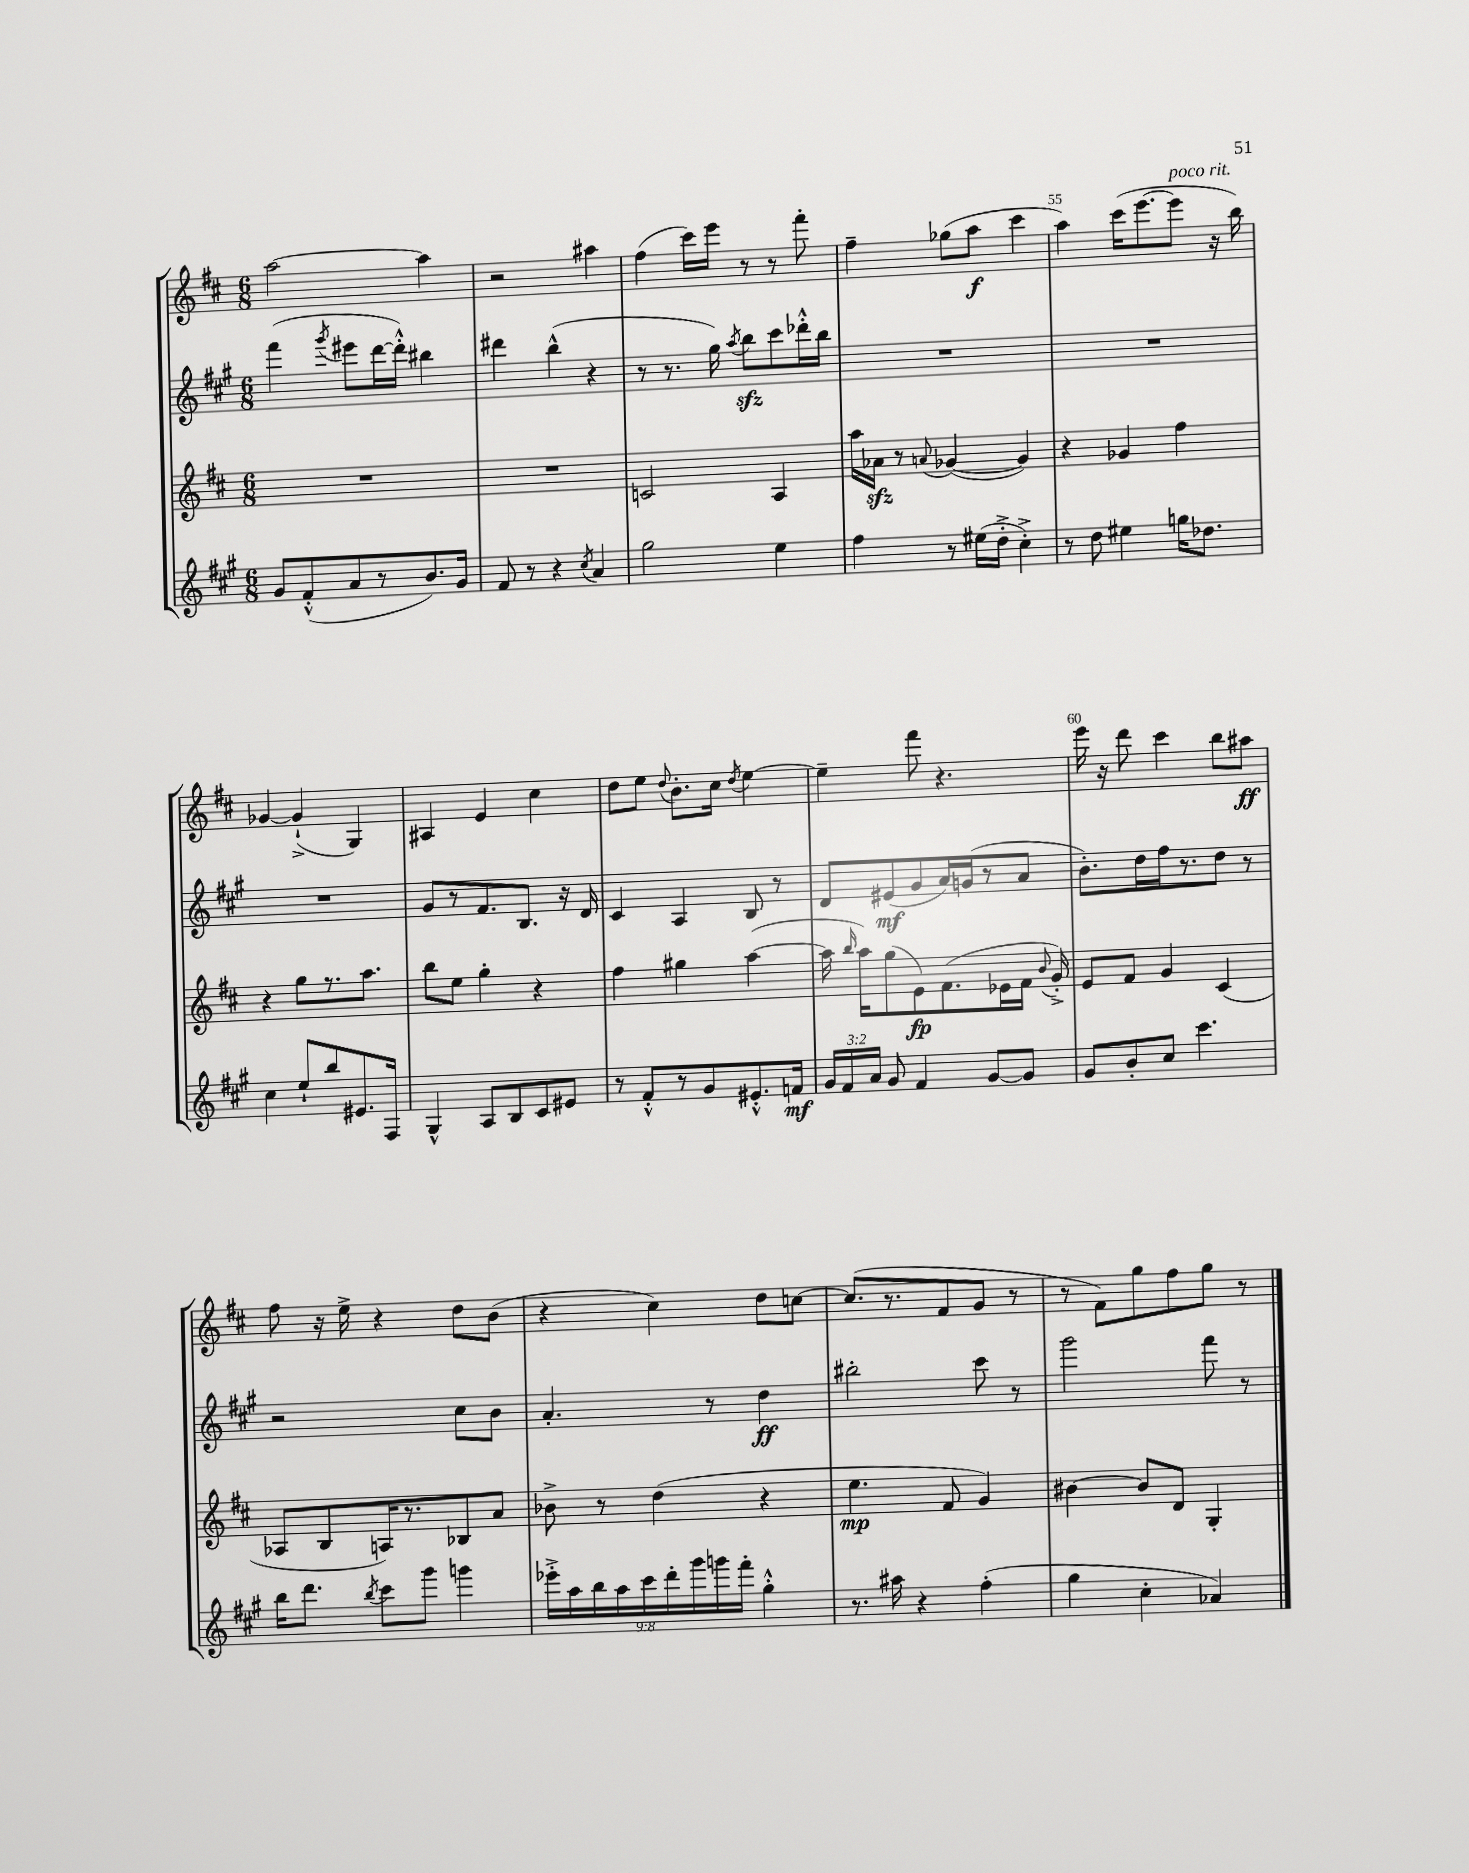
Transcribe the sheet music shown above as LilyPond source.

<<
\new StaffGroup <<
\new Staff = "s0" {
    \clef treble \key d \major \numericTimeSignature \time 6/8
    \autoBeamOff a''2~ a''4 |
    r2 ais''4 |
    fis''4( cis'''16[) e'''16] r8 r8 fis'''8-. |
    fis''4-- ges''8[( a''8]\f cis'''4 |
    a''4) cis'''16[( e'''8.~ e'''8]^\markup { \italic "poco rit." } r16 b''16) |
    ges'4~ ges'4-!->( g4) |
    ais4 e'4 cis''4 |
    d''8[ e''8] \appoggiatura { d''8 } b'8.[-. cis''16] \acciaccatura { d''8 } e''4~ |
    e''4-- fis'''8 r4. |
    e'''16 r16 d'''8 cis'''4 b''8[ ais''8]\ff |
    fis''8 r16 e''16-> r4 d''8[ b'8]( |
    r4 cis''4) d''8[ c''8]~ |
    c''8.[( r8. fis'8 g'8] r8 |
    r8 fis'8[) g''8 fis''8 g''8] r8 \bar "|." |
}
\new Staff = "s1" {
    \clef treble \key a \major \numericTimeSignature \time 6/8
    \autoBeamOff fis'''4( \acciaccatura { gis'''8 } eis'''8[ d'''16~ d'''16]-.-^) bis''4 |
    dis'''4 b''4-^( r4 |
    r8 r8. gis''16) \acciaccatura { a''8 } b''8[\sfz cis'''8 des'''16-.-^ b''16] |
    R2. |
    R2. |
    R2. |
    gis'8[ r8 fis'8. b8.] r16 d'16 |
    cis'4 a4 b8 r8 |
    d'8[ eis'8\mf( gis'8 a'16) g'16( r8 a'8] |
    b'8.[-.) d''16 fis''16 r8. d''8] r8 |
    r2 cis''8[ b'8] |
    a'4.-. r8 d''4\ff |
    bis''2-. cis'''8 r8 |
    gis'''2 fis'''8 r8 \bar "|." |
}
\new Staff = "s2" {
    \clef treble \key d \major \numericTimeSignature \time 6/8
    \autoBeamOff R2. |
    R2. |
    c'2 a4 |
    a''16[ aes'16]\sfz r8 \appoggiatura { a'8 } ges'4~( ges'4) |
    r4 ges'4 fis''4 |
    r4 g''8[ r8. a''8.] |
    b''8[ e''8] g''4-. r4 |
    fis''4 gis''4 a''4~( |
    a''16 \grace { b''16 } a''16[) g''8( e'8\fp) fis'8.( ees'16 fis'16] \appoggiatura { b'8 } g'16-.->) |
    e'8[ fis'8] g'4 cis'4( |
    aes8[ b8 a16) r8. bes8 a'8] |
    bes'8-> r8 d''4( r4 |
    e''4.\mp fis'8 g'4) |
    bis'4~ bis'8[ d'8] g4-. \bar "|." |
}
\new Staff = "s3" {
    \clef treble \key a \major \numericTimeSignature \time 6/8 \override Staff.TupletNumber.text = #tuplet-number::calc-fraction-text
    \autoBeamOff gis'8[ fis'8-.-^( a'8 r8 b'8.) gis'16] |
    fis'8 r8 r4 \acciaccatura { cis''8 } a'4 |
    gis''2 e''4 |
    fis''4 r8 eis''16[( d''16]-.-> cis''4-.->) |
    r8 d''8 eis''4 g''16[ des''8.] |
    cis''4 e''8[-! b''8 eis'8. fis16] |
    gis4-^ a8[ b8 cis'8 eis'8] |
    r8 fis'8[-.-^ r8 gis'8 eis'8.-.-^ f'16]\mf |
    \tuplet 3/2 { gis'16[ fis'16 a'16] } gis'8 fis'4 gis'8[~ gis'8] |
    gis'8[ b'8-. cis''8] cis'''4. |
    b''16[ d'''8.] \acciaccatura { b''8 } cis'''8[ gis'''8] g'''4 |
    \tuplet 9/8 { ees'''16[-.-> a''16 b''16 a''16 cis'''16 d'''16-. gis'''16 g'''16 fis'''16]-. } gis''4-.-^ |
    r8. ais''16 r4 fis''4-.( |
    gis''4 cis''4-. aes'4) \bar "|." |
}
>>
>>
\layout { \context { \Score currentBarNumber = #51 \override BarNumber.break-visibility = ##(#f #t #t) barNumberVisibility = #(every-nth-bar-number-visible 5) } }
